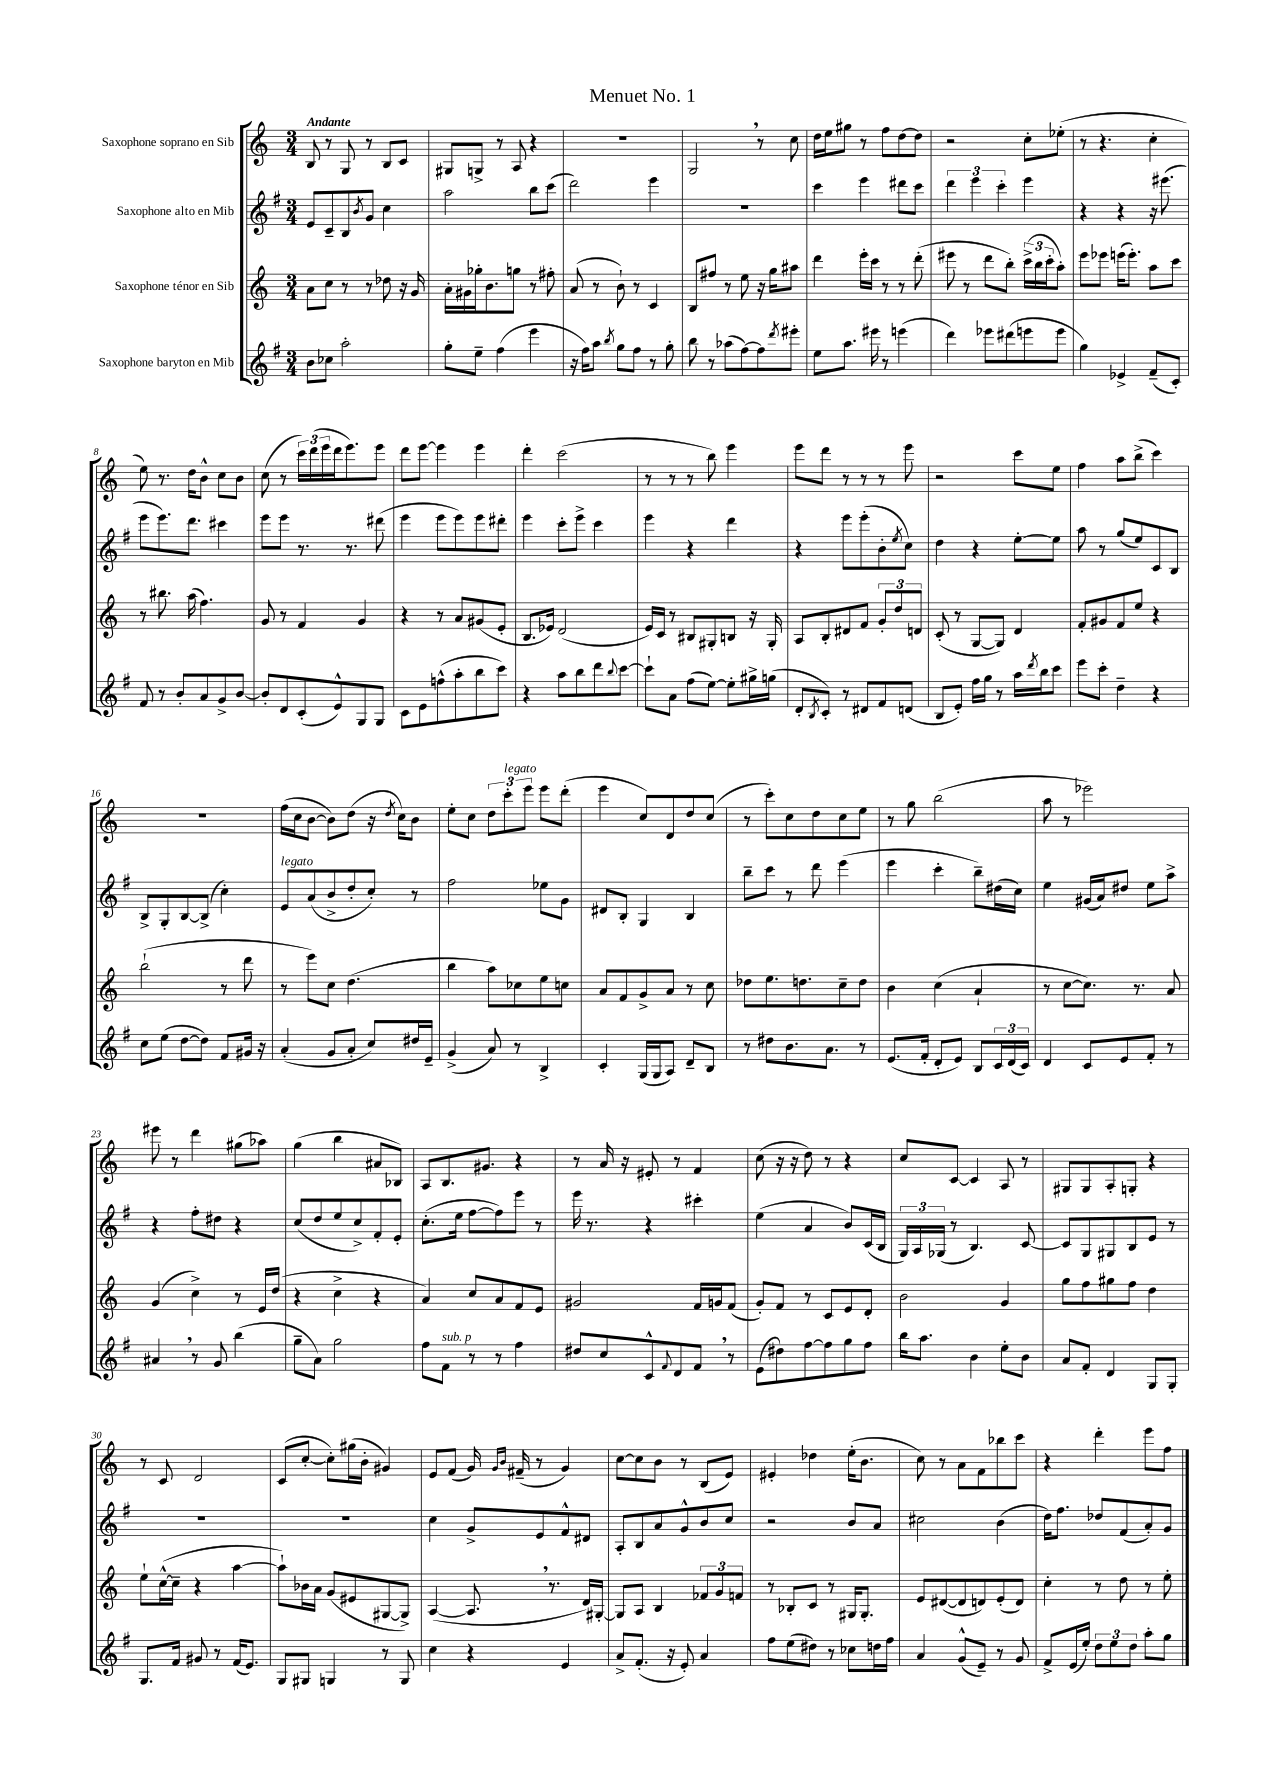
\header { title = "Menuet No. 1" }
<<
\new StaffGroup <<
\new Staff = "s0" \with { instrumentName = "Saxophone soprano en Sib" } {
    \clef treble \key c \major \numericTimeSignature \time 3/4 \tempo "Andante"
    b8 r8 g8 r8 b8 c'8 |
    gis8 g8-> r8 a8 r4 |
    R2. |
    g2 \breathe r8 c''8 |
    d''16 e''16 gis''8 r8 f''8 d''8~ d''8 |
    r2 c''8-. ees''8-.( |
    r8 r4. c''4-. |
    e''8) r8. d''16 b'8-^ c''8 b'8 |
    c''8( r8 \tuplet 3/2 { c'''16) d'''16( e'''16 } d'''16 e'''8.) e'''8 |
    d'''8 e'''8~ e'''4 e'''4 |
    d'''4-. c'''2( |
    r8 r8 r8 b''8) e'''4 |
    e'''8 d'''8 r8 r8 r8 e'''8 |
    r2 c'''8 e''8 |
    f''4 a''8 b''8->( c'''4) |
    R2. |
    f''16( c''16 b'8~ b'8) d''8( r16 \acciaccatura { d''8 } c''16) b'8 |
    e''8-. c''8 \tuplet 3/2 { d''8 c'''8-.^\markup { \italic "legato" } e'''8 } e'''8 d'''8-.( |
    e'''4 c''8) d'8 d''8 c''8( |
    r8 c'''8-.) c''8 d''8 c''8 e''8 |
    r8 g''8 b''2( |
    a''8 r8 ees'''2) |
    eis'''8 r8 d'''4 gis''8( aes''8) |
    g''4( b''4 ais'8 bes8) |
    a8 b8. gis'8. r4 |
    r8 a'16 r16 eis'8-. r8 f'4 |
    c''8( r16 r16 d''8) r8 r4 |
    c''8 c'8~ c'4 a8 r8 |
    gis8 gis8 a8-. g8-. r4 |
    r8 c'8 d'2 |
    c'8( c''8~-. c''8-.) gis''16( b'16-. gis'4) |
    e'8 f'8( g'16) \grace { g'16 b'16 } fis'16--( r8 g'4) |
    c''8~ c''8 b'8 r8 b8( e'8) |
    eis'4-. des''4 e''16-.( b'8. |
    c''8) r8 a'8 f'8 bes''8 c'''8 |
    r4 d'''4-. e'''8 f''8 \bar "|." |
}
\new Staff = "s1" \with { instrumentName = "Saxophone alto en Mib" } {
    \clef treble \key g \major \numericTimeSignature \time 3/4
    e'8 c'8-- b8 \acciaccatura { b'8 } g'8 c''4 |
    a''2 b''8 c'''8( |
    d'''2) e'''4 |
    R2. |
    c'''4 e'''4 dis'''8 c'''8 |
    \tuplet 3/2 { d'''4 e'''4 c'''4-. } e'''4 |
    r4 r4 r16 eis'''8.( |
    e'''8 e'''8.) d'''8. cis'''4 |
    e'''8 e'''8 r8. r8. dis'''8( |
    e'''4 e'''8 e'''8) e'''8 dis'''8-. |
    e'''4 c'''8-. e'''8-> c'''4 |
    e'''4 r4 d'''4 |
    r4 e'''8 e'''8-.( b'8-. \acciaccatura { e''8 } c''8) |
    d''4 r4 e''8~-. e''8 |
    a''8 r8 g''8( e''8) c'8 b8 |
    b8-> g8-. b8~ b8->( c''4-.) |
    e'8^\markup { \italic "legato" } a'8( b'8-> d''8-. c''8-.) r8 |
    fis''2 ees''8 g'8 |
    dis'8 b8-. g4 b4 |
    b''8-- c'''8 r8 d'''8 e'''4( |
    e'''4 c'''4-. b''8--) dis''16( c''16) |
    e''4 gis'16( a'16) dis''8 e''8 a''8-> |
    r4 fis''8-. dis''8 r4 |
    c''8( d''8 e''8 c''8->) fis'8-. e'8-. |
    c''8.-.( e''16 fis''8~ fis''8) e'''8 r8 |
    e'''16 r8. r4 cis'''4-. |
    e''4( a'4 b'8) c'16( b16 |
    \tuplet 3/2 { g16) a16 ges16( } r8 b4.) c'8~ |
    c'8 g8 gis8 b8 e'8 r8 |
    R2. |
    R2. |
    c''4 g'8-> e'8 fis'8-^ dis'8 |
    a8-. b8 a'8 g'8-^ b'8 c''8 |
    r2 b'8 a'8 |
    cis''2 b'4( |
    d''16) fis''8. des''8 fis'8( a'8-.) g'8 \bar "|." |
}
\new Staff = "s2" \with { instrumentName = "Saxophone ténor en Sib" } {
    \clef treble \key c \major \numericTimeSignature \time 3/4
    a'8 c''8 r8 r8 des''8 r16 g'16 |
    a'16-. gis'16 ges''16-. b'8. g''8 r8 fis''8-. |
    a'8( r8 b'8-!) r8 c'4 |
    b8 fis''8 r8 e''8 r16 g''16 ais''8 |
    d'''4 e'''16-. c'''16 r8 r8 d'''8-.( |
    eis'''8 r8 d'''8 b''8-.) \tuplet 3/2 { c'''16->( b''16 c'''16-. } a''8-.) |
    e'''8 ees'''8 e'''16( e'''8.-.) a''8 c'''8 |
    r8 bis''8. a''16( f''4.) |
    g'8 r8 f'4 g'4 |
    r4 r8 a'8 gis'8( e'8-. |
    b8. ees'16) d'2( |
    e'16) c'16 r8 bis8 gis8-. b8 r16 gis16-. |
    a8 b8-. dis'8 f'8 \tuplet 3/2 { g'8-. d''8 d'8 } |
    c'8-.( r8 g8~ g8) d'4 |
    f'8-. gis'8 f'8 e''8 r4 |
    b''2-!( r8 d'''8 |
    r8 e'''8) c''8 d''4.( |
    b''4 a''8) ces''8 e''8 c''8 |
    a'8 f'8 g'8-> a'8 r8 c''8 |
    des''8 e''8. d''8. c''8-- d''8 |
    b'4 c''4( a'4-! |
    r8 c''8~ c''8.) r8. a'8 |
    g'4( c''4->) r8 e'16 d''16( |
    r4 c''4-> r4 |
    a'4) c''8 a'8 f'8 e'8 |
    gis'2 f'16 g'16 f'8( |
    g'8-.) f'8 r8 c'8 e'8 d'8-. |
    b'2 g'4 |
    g''8 f''8 gis''8 f''8 d''4 |
    e''8-! c''16~-^( c''16-- r4 a''4~ |
    a''8-!) bes'16 a'16 g'8( eis'8 gis8~ gis8->) |
    a4~( a8. \breathe r8. d'16) gis16~-. |
    gis8 a8 b4 \tuplet 3/2 { fes'8 g'8 f'8 } |
    r8 bes8-. c'8 r8 gis16 gis8.-. |
    e'8 dis'8~( dis'8 d'8) e'8-.( d'8) |
    c''4-. r8 d''8 r8 e''8-. \bar "|." |
}
\new Staff = "s3" \with { instrumentName = "Saxophone baryton en Mib" } {
    \clef treble \key g \major \numericTimeSignature \time 3/4
    b'8 ces''8 a''2-. |
    g''8-. e''8-- fis''4( e'''4 |
    r16 fis''16) a''8 \acciaccatura { b''8 } g''8 fis''8 r8 g''8-. |
    b''8 r8 aes''8( fis''8~) fis''8 \acciaccatura { d'''8 } eis'''8-. |
    e''8 a''8. eis'''16 r8 e'''4( |
    d'''4) ees'''8 dis'''8( e'''8 e'''8 |
    g''4) ees'4-> fis'8--( c'8-.) |
    fis'8 r8 b'8-. a'8 g'8-> b'8~ |
    b'8-. d'8 c'8-.( e'8-^) g8 g8 |
    c'8 e'8 f''8-^( a''8-. b''8 c'''8) |
    r4 a''8 b''8 d'''8 \appoggiatura { b''8 } c'''8~ |
    c'''8-! a'8 fis''8( e''8~) e''8-. gis''16-> g''16( |
    d'8-. \acciaccatura { b8 } c'8-.) r8 dis'8 fis'8 d'8( |
    b8 e'8-.) fis''16 g''16 r8 a''16 \acciaccatura { d'''8 } b''16 c'''8 |
    e'''8 c'''8-. d''4-- r4 |
    c''8 e''8( d''8~ d''8) fis'8 gis'16 r16 |
    a'4-.( g'8 a'8-. c''8) dis''16 e'16-- |
    g'4->( a'8) r8 b4-> |
    c'4-. g16( g16 a8) d'8-- b8 |
    r8 dis''8 b'8. a'8. r8 |
    e'8.( fis'16-. d'8-. e'8) b8 \tuplet 3/2 { c'16 d'16( c'16) } |
    d'4 c'8 e'8 fis'8-. r8 |
    ais'4 \breathe r8 g'8 b''4( |
    g''8-- a'8) g''2 |
    fis''8 fis'8^\markup { \italic "sub. p" } r8 r8 fis''4 |
    dis''8 c''8 c'8-^ \appoggiatura { fis'8 } d'8 fis'8 \breathe r8 |
    e'8( dis''8) fis''8~ fis''8 g''8 fis''8 |
    b''16 a''8. b'4 e''8-. b'8 |
    a'8 fis'8-. d'4 g8 g8-. |
    g8. fis'16 gis'8 r8 fis'16( e'8.) |
    g8 gis8 g4 r8 g8 |
    c''4 r4 e'4 |
    a'8-> fis'8.-.( r16 e'8-.) a'4 |
    fis''8 e''8( dis''8) r8 ces''8 d''16 fis''16 |
    a'4 g'8-^( e'8--) r8 g'8 |
    fis'8-> e'16( e''16-.) \tuplet 3/2 { d''8 e''8 d''8 } a''8-. g''8 \bar "|." |
}
>>
>>
